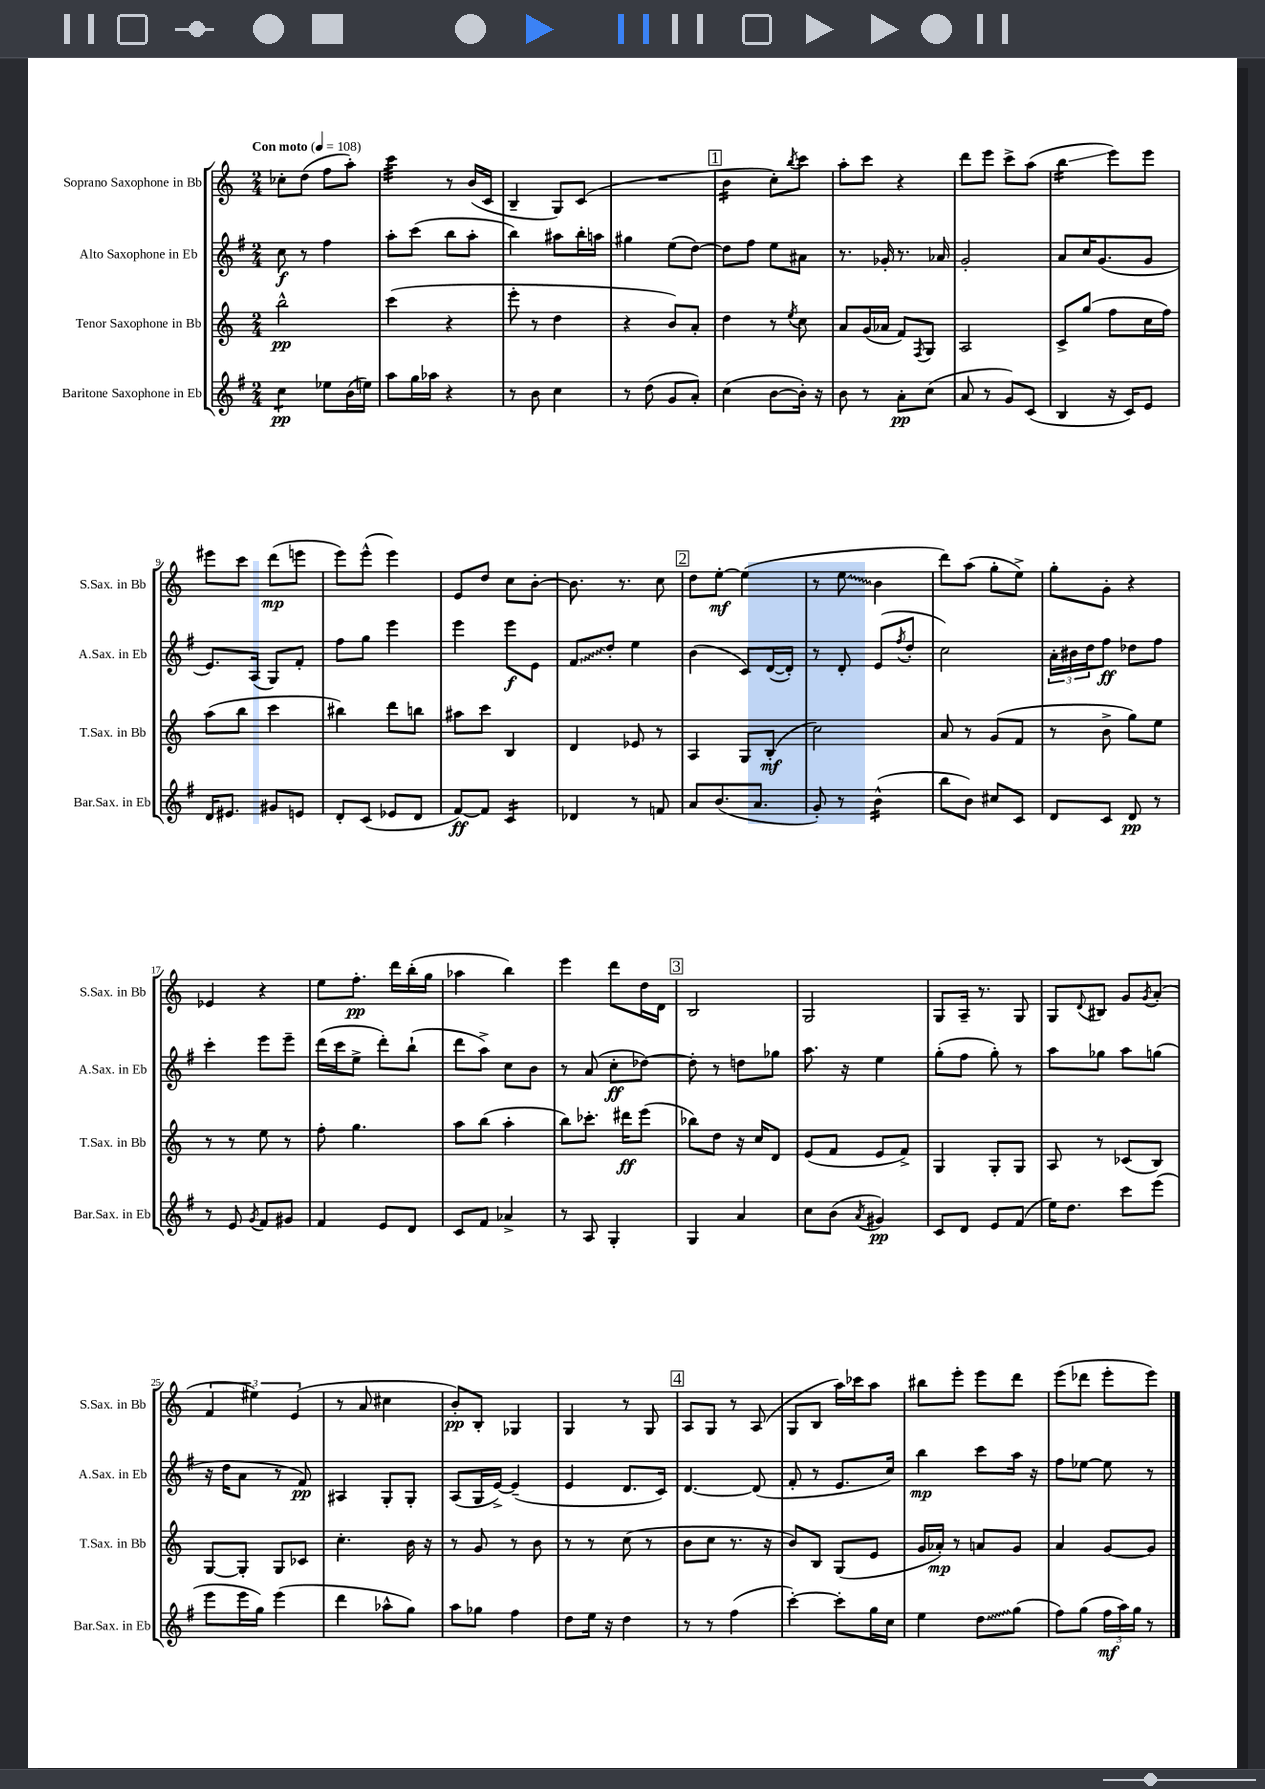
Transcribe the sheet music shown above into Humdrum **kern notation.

**kern	**kern	**kern	**kern
*staff4	*staff3	*staff2	*staff1
*clefG2	*clefG2	*clefG2	*clefG2
*k[f#]	*k[]	*k[f#]	*k[]
*M2/4	*M2/4	*M2/4	*M2/4
*MM108	*MM108	*MM108	*MM108
4cc\	2bb^^\	8cc\	8cc-'\L
.	.	8r	(8dd\J
8ee-\L	.	4ff#\	8ff\L
(16b\L	.	.	8aa'\J)
16ee\JJ)	.	.	.
=	=	=	=
8aa\L	(4ccc\	8aa'\L	4ccc\
16gg\L	.	(8ccc\J	.
16aa-\JJ	.	.	.
4r	4r	8bb\L	8r
.	.	8aa'\J	(16b/LL
.	.	.	16c/JJ
=	=	=	=
8r	8eee'\	4bb\)	4B~/
8b\	8r	.	.
4cc\	4dd\	8aa#\L	8G/L)
.	.	16bb'\L	(8c/J
.	.	16aa\JJ	.
=	=	=	=
8r	4r	4gg#\	2r
(8dd\	.	.	.
8g/L	8b/L)	(8ee\L	.
8a'/J)	8a'/J	[8dd\J)	.
=	=	=	=
(4cc\	4dd\	8dd\]L	4b\
.	.	8ff#\J	.
[8b\L	8r	8ee\L	8cc'\L)
.	8qee/	.	8qbb/
16b'\]Jk)	8cc\	8a#\J	8ccc\J
16r	.	.	.
=	=	=	=
8b\	8a/L	8.r	8aa'\L
8r	(16g/L	.	8ccc\J
.	16a-/JJ	16g-'/	.
8a'\L	8f/L)	8.r	4r
.	8qF/	.	.
(8cc\J	8G/J	.	.
.	.	16a-/	.
=	=	=	=
8a/	2A/	2g'/	8ddd\L
8r	.	.	8eee\J
8g/L)	.	.	8ccc^\L
(8c/J	.	.	(8aa\J
=	=	=	=
4B/	8c^/L	8a/L	4bb\
.	(8gg/J	16cc/K	.
.	.	(8.g/	.
16r	8ff\L	.	8eee\L)
16c/LK)	.	.	.
8e/J	16cc\L	8g/J	8eee\J
.	16ff\JJ)	.	.
=	=	=	=
16d/LK	(8aa\L	8.e/L)	8eee#\L
8.e#/J	.	.	.
.	8bb\J	.	8ccc\J
.	.	(16A/Jk	.
8g#/L	4ccc\	8G/L)	(8ddd\L
8e/J	.	8f#'/J	8eee\J
=	=	=	=
8d'/L	4bb#\)	8ff#\L	8eee\L)
(8c/J	.	8gg\J	(8eee^^\J
8e-/L	8ddd\L	4eee\	4eee\)
8d/J	8bb\J	.	.
=	=	=	=
[8f#/L)	8aa#\L	4eee\	8e/L
8f#/]J	8ccc\J	.	8dd/J
4c/	4B/	8eee\L	8cc\L
.	.	8e\J	[8b'\J
=	=	=	=
4d-/	4d/	8f#/L	8.b\]
.	.	8dd'/J	.
.	.	.	8.r
8r	8e-/	4ee\	.
8f/	8r	.	8cc\
=	=	=	=
8a/L	4A/	(4b\	8dd\L
(8.b/	.	.	[8ee'\J
.	8G/L	8c/L)	(4ee\]
8.a/J	.	.	.
.	(8B'/J	([16d/L	.
.	.	16d'/]JJ)	.
=	=	=	=
8g'/)	2cc\)	8r	8r
8r	.	8d'/	8ee\
(4b^^\	.	(8e/L	4b\
.	.	8qff#/	.
.	.	8dd'/J	.
=	=	=	=
8bb\L	8a/	2cc\)	8ddd\L)
8b\J)	8r	.	(8aa\J
8cc#/L	(8g/L	.	8gg'\L
8c/J	8f/J	.	8ee^\J)
=	=	=	=
8d/L	8r	24a'\LL	8gg'\L
.	.	24b#\	.
.	.	24dd\J	.
8c/J	8b^\	8ff#\J	8g'\J
8d/	8gg\L)	8dd-\L	4r
8r	8ee\J	8ff#\J	.
=	=	=	=
8r	8r	4ccc'\	4e-/
8e/	8r	.	.
8qg/	.	.	.
8f#/L	8ee\	8eee\L	4r
8g#/J	8r	8eee~\J	.
=	=	=	=
4f#/	8ff'\	(16ddd\LL	8ee\L
.	.	16ccc\J	.
.	4.gg\	8ee^\J	8.ff'\J
8e/L	.	8ddd'\L)	.
.	.	.	16ddd\LL
8d/J	.	(8bb`\J	(16bb'\
.	.	.	16gg\JJ
=	=	=	=
8c/L	8aa\L	8ddd\L	4aa-\
8f#/J	(8bb\J	8aa^\J)	.
4a-^/	4aa'\	8cc\L	4bb\)
.	.	8b\J	.
=	=	=	=
8r	8bb\L)	8r	4eee\
8A/	8.ccc-'\J	(8a/	.
4G'/	.	8cc'\L	8ddd\L
.	16ddd#\LK	.	.
.	(8eee\J	[8dd-\J)	16dd\L
.	.	.	16d\JJ
=	=	=	=
4G/	8bb-\L)	8dd-'\]	2B/
.	8dd\J	8r	.
4a/	16r	8dd\L	.
.	16cc/LK	.	.
.	8d/J	8gg-\J	.
=	=	=	=
8cc\L	(8e/L	8.aa\	2G/
(8b\J	8f/J	.	.
.	.	16r	.
8qa/	.	.	.
4g#/)	8e/L	4ee\	.
.	8f^/J)	.	.
=	=	=	=
8c/L	4G/	(8gg'\L	8G/L
8d/J	.	8ff#\J	16A~/Jk
.	.	.	8.r
8e/L	8G'/L	8gg'\)	.
(8f#/J	8G/J	8r	8G/
=	=	=	=
16ee\LK)	8A/	8aa\L	8G/L
8.dd\J	.	.	.
.	.	.	8qqd/
.	8r	8gg-\J	8B#/J
8ccc\L	(8c-/L	8aa\L	8g/L
.	.	.	8qg/
(8eee\J	8B/J)	(8gg\J	(8a'/J
=	=	=	=
8eee\L	[8G/L	16r	6f/
.	.	16dd\LK	.
16eee\L	8G'/]J	8a\J	.
.	.	.	6ee#\)
16gg\JJ)	.	.	.
(4eee\	8G/L	8r	.
.	.	.	(6e/
.	8c-/J	8f#/)	.
=	=	=	=
4ddd\	4.cc'\	4A#/	8r
.	.	.	8a/
8aa-^^\L	.	8G'/L	4cc#\
8gg\J)	16b\	8G'/J	.
.	16r	.	.
=	=	=	=
8aa\L	8r	(8A/L	8b'/L)
8gg-\J	8g/	16G/L	8B'/J
.	.	[16e^/JJ)	.
4ff#\	8r	(4e~/]	4G-/
.	8b\	.	.
=	=	=	=
8dd\L	8r	4e/	4G/
16ee\Jk	8r	.	.
16r	.	.	.
4dd\	(8cc\	8.d/L	8r
.	8r	.	8G/
.	.	16c/Jk)	.
=	=	=	=
8r	8b\L	[4.d/	8A/L
8r	8cc\J	.	8G/J
(4ff#\	8.r	.	8r
.	.	(8d/]	(8A/
.	16r	.	.
=	=	=	=
[4ccc'\)	8b/L)	8f#'/	8G/L
.	8B/J	8r	8B/J
8ccc'\]L	(8G/L	8.e/L	16aa\LL)
.	.	.	16ccc-\J
16gg\L	8e/J	.	8aa\J
16cc\JJ	.	16cc/Jk)	.
=	=	=	=
4ee\	16g/LL	4bb\	8bb#\L
.	16a-'/JJ)	.	.
.	8r	.	8eee'\J
8dd\L	8a/L	8ccc\L	8eee\L
(8gg\J	8g/J	16aa\Jk	8ddd\J
.	.	16r	.
=	=	=	=
8ff#\L)	4a/	8ff#\L	(8eee\L
(8gg\J	.	[8ee-\J	8ddd-\J
24ff#\LL	[8g/L	8ee-\]	8eee'\L
24aa\)	.	.	.
24gg\JJ	.	.	.
8r	8g/]J	8r	8eee\J)
==	==	==	==
*-	*-	*-	*-
